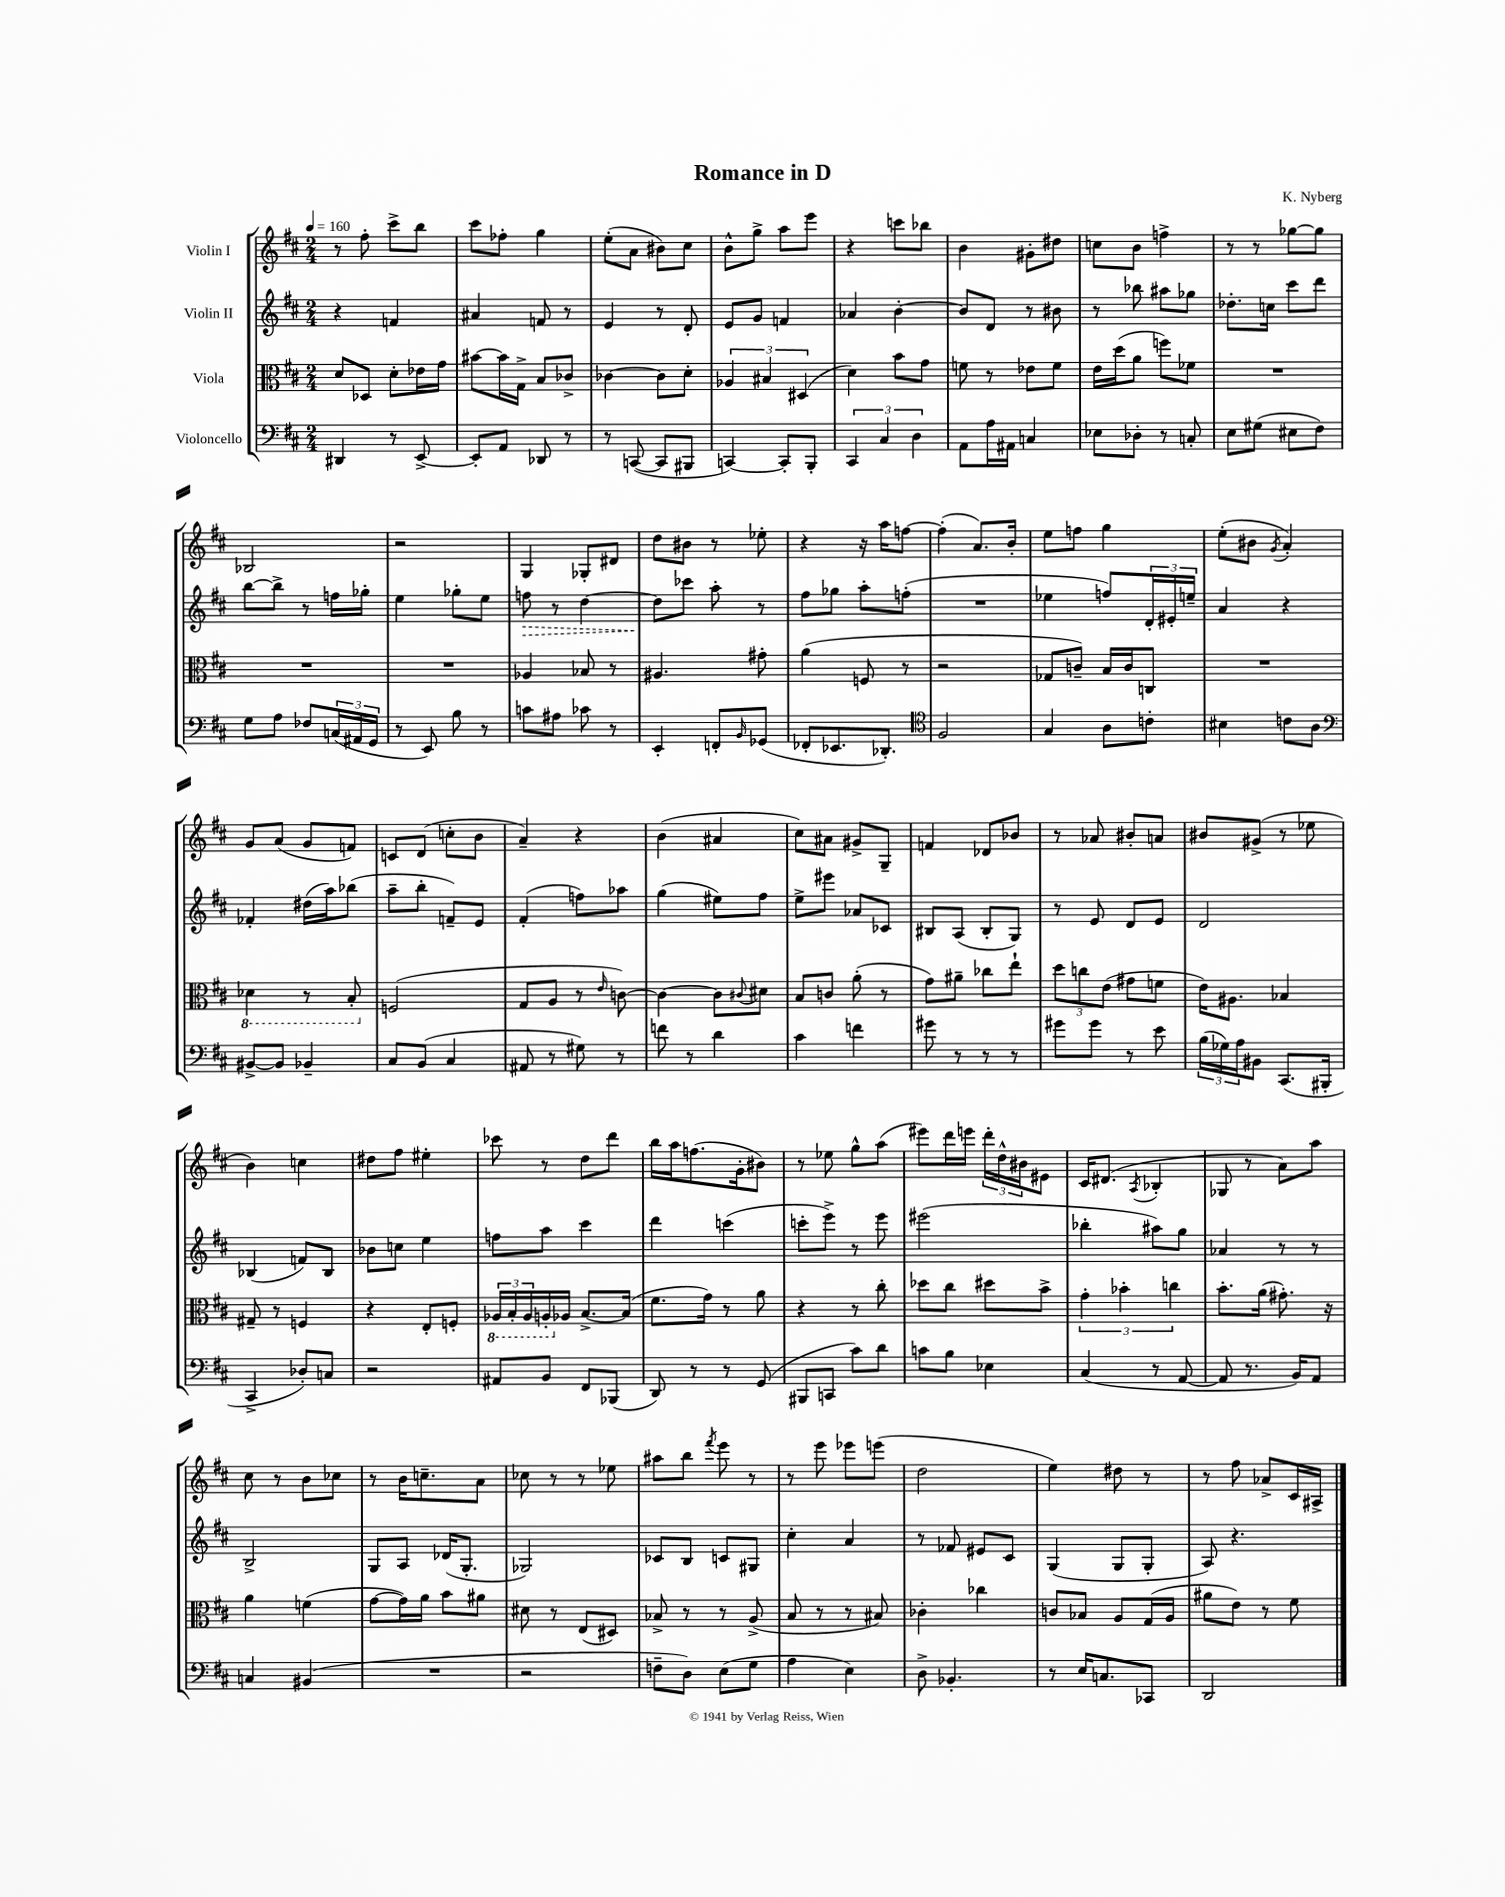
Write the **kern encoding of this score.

**kern	**kern	**kern	**kern
*staff4	*staff3	*staff2	*staff1
*clefF4	*clefC3	*clefG2	*clefG2
*k[f#c#]	*k[f#c#]	*k[f#c#]	*k[f#c#]
*M2/4	*M2/4	*M2/4	*M2/4
*MM160	*MM160	*MM160	*MM160
4DD#	8d	4r	8r
.	8D-	.	8ff#'
8r	8d'	4f	8ccc#^
[8EE^	16e-	.	8bb
.	16g	.	.
=	=	=	=
8EE']	[8b#	4a#	8ccc#
8AA	16b#]	.	8ff-'
.	16G^	.	.
8DD-	8B	8f	4gg
8r	8c-^	8r	.
=	=	=	=
8r	[4c-	4e	(8ee'
([8CC	.	.	8a
8CC]	8c-]	8r	8b#)
8BBB#	8d'	8d'	8cc#
=	=	=	=
[4CC)	6A-	8e	8b^^
.	.	8g	8gg^
.	6B#	.	.
8CC']	.	4f	8aa
.	(6D#	.	.
8BBB'	.	.	8eee
=	=	=	=
6CC#	4d)	4a-	4r
6C#	.	.	.
.	8b	[4b'	8ccc
6D	.	.	.
.	8g	.	8bb-
=	=	=	=
8AA	8f	8b]	4b
16A	8r	8d	.
16AA#	.	.	.
4C	8e-	8r	8g#'
.	8f	8b#	8dd#
=	=	=	=
8E-	16e	8r	8cc
.	(16dd	.	.
8D-'	8a	8bb-	8b
8r	8ff)	8aa#	4ff^
8C'	8f-	8gg-	.
=	=	=	=
8E	2r	8.dd-'	8r
(8G#	.	.	8r
.	.	16cc	.
8E#	.	8ccc#	[8gg-
8F#)	.	8ddd	8gg-]
=	=	=	=
8G	2r	[8bb	2B-
8A	.	8bb^]	.
8F-	.	8r	.
(24C	.	16ff	.
24AA#	.	.	.
.	.	16gg-'	.
24GG	.	.	.
=	=	=	=
8r	2r	4ee	2r
8EE)	.	.	.
8B	.	8gg-'	.
8r	.	8ee	.
=	=	=	=
8c	4A-	8ff	4G
8A#	.	8r	.
8c-	8B-	[4dd	8G-'
8r	8r	.	8d#
=	=	=	=
4EE'	4.A#	8dd]	8dd
.	.	8ccc-	8b#
8FF'	.	8aa'	8r
16qqBB	.	.	.
(8GG-	8g#'	8r	8ee-'
=	=	=	=
8FF-'	(4a	8ff#	4r
8.EE-	.	8gg-	.
.	8F	8aa'	16r
8.DD-')	.	.	16aa
.	8r	(8ff'	[8ff
=	=	=	=
*clefC4	*	*	*
2F#	2r	2r	(4ff']
.	.	.	8.a)
.	.	.	16b'
=	=	=	=
4G	8G-	4ee-	8ee
.	8c~)	.	8ff
8A	16B	8ff)	4gg
.	16c	.	.
8c'	8C	24d'	.
.	.	24e#'	.
.	.	24ee~	.
=	=	=	=
4B#	2r	4a	(8ee'
.	.	.	8b#
.	.	.	8qg
8c	.	4r	4a')
8A	.	.	.
=	=	=	=
*clefF4	*	*	*
[8BB#^	4D-	4f-'	8g
8BB#]	.	.	(8a
4BB-~	8r	(16dd#	8g
.	.	16aa)	.
.	8BB'	(8bb-	8f)
=	=	=	=
8C#	(2F	8aa~	8c
(8BB	.	8bb'	(8d
4C#	.	8f~)	8cc'
.	.	8e	8b
=	=	=	=
8AA#	8G	(4f#'	4a~)
8r	8A	.	.
8G#)	8r	8ff)	4r
.	16qqe	.	.
8r	[8c)	8aa-	.
=	=	=	=
8f	4c_	(4gg	(4b
8r	.	.	.
4d	8c]	8ee#)	4a#
.	8qqc#	.	.
.	8d#	8ff#	.
=	=	=	=
4c#	8B	8ee^	8cc#)
.	8c	8eee#	8a#
4f	(8a'	8a-	8g#^
.	8r	8c-	8G~
=	=	=	=
8g#	8g)	8B#	4f
8r	8a#~	(8A	.
8r	8cc-	8B#'	8d-
8r	8ee`	8G)	8b-
=	=	=	=
8g#	12dd	8r	8r
.	12cc	.	.
8g#	.	8e	8a-
.	(12e	.	.
8r	8g#	8d	8b#'
8e	8f	8e	8a
=	=	=	=
(24B	16e)	2d	8b#
24G-)	.	.	.
.	8.A#	.	.
24A	.	.	.
8BB#	.	.	(8g#^
(8.CC#	4B-	.	8r
.	.	.	8ee-
16BBB#'	.	.	.
=	=	=	=
4CC#^	8G#~	(4B-	4b)
.	8r	.	.
8D-')	4F	8f)	4cc
8C	.	8B-	.
=	=	=	=
2r	4r	8b-	8dd#
.	.	8cc	8ff#
.	8E'	4ee	4ee#'
.	8F'	.	.
=	=	=	=
8AA#	24AA-	8ff	8ccc-
.	24BB'	.	.
.	24AA-	.	.
8BB	16AA'	8aa	8r
.	16A-	.	.
8FF#	[8.B^	4ccc#	8dd
(8BBB-	.	.	8ddd
.	(16B]	.	.
=	=	=	=
8DD)	8.f#	4ddd	16bb
.	.	.	16aa
8r	.	.	(8.ff
.	16g)	.	.
8r	8r	(4ccc	.
.	.	.	16g'
(8GG	8a	.	8b#)
=	=	=	=
8BBB#	4r	8ccc'	8r
8CC	.	8eee^)	8ee-
8c#)	8r	8r	8gg^^
8d	8cc#'	8eee	(8aa
=	=	=	=
8c	8dd-	(2eee#	8eee#)
8B	8cc#	.	16ddd
.	.	.	16eee
4E-	8dd#	.	24ddd'
.	.	.	24dd^^
.	.	.	24b#
.	8b^	.	8e#
=	=	=	=
(4C#	6g'	4bb-'	16c#
.	.	.	(8.d#
.	6b-'	.	.
.	.	.	8qA
8r	.	8aa#)	4B-'
.	6cc	.	.
[8AA	.	8gg	.
=	=	=	=
8AA]	8.b'	4a-	8G-
8.r	.	.	8r
.	(16a	.	.
.	8.g#')	8r	8a)
16BB)	.	.	.
8AA	.	8r	8aa
.	16r	.	.
=	=	=	=
4C	4a	2B^	8cc#
.	.	.	8r
(4BB#	(4f	.	8b
.	.	.	8cc-
=	=	=	=
2r	[8g	8G	8r
.	16g])	8A	16b
.	16a	.	8.cc~
.	8b	(16d-	.
.	.	8.G'	.
.	8a#	.	8a
=	=	=	=
2r	8d#	2G-)	8cc-
.	8r	.	8r
.	(8E	.	8r
.	8D#)	.	8ee-
=	=	=	=
8F~	8B-^	8c-	8aa#
8D)	8r	8B	8bb
.	.	.	8qfff#
(8E	8r	8c	8eee
8G	(8A^	8G#	8r
=	=	=	=
4A	8B	4cc#'	8r
.	8r	.	8eee
4E)	8r	4a	8eee-
.	8B#)	.	(8eee
=	=	=	=
8D^	4c-'	8r	2dd
4.BB-'	.	8f-	.
.	4cc-	8e#	.
.	.	8c#	.
=	=	=	=
8r	8c	(4G	4ee)
16E	8B-	.	.
8.C	.	.	.
.	8A	8G	8dd#
8CC-	(16G	8G'	8r
.	16A	.	.
=	=	=	=
2DD	8a#	8A)	8r
.	8e)	4.r	8ff#
.	8r	.	8a-^
.	8f#	.	16c#
.	.	.	16A#^
==	==	==	==
*-	*-	*-	*-
